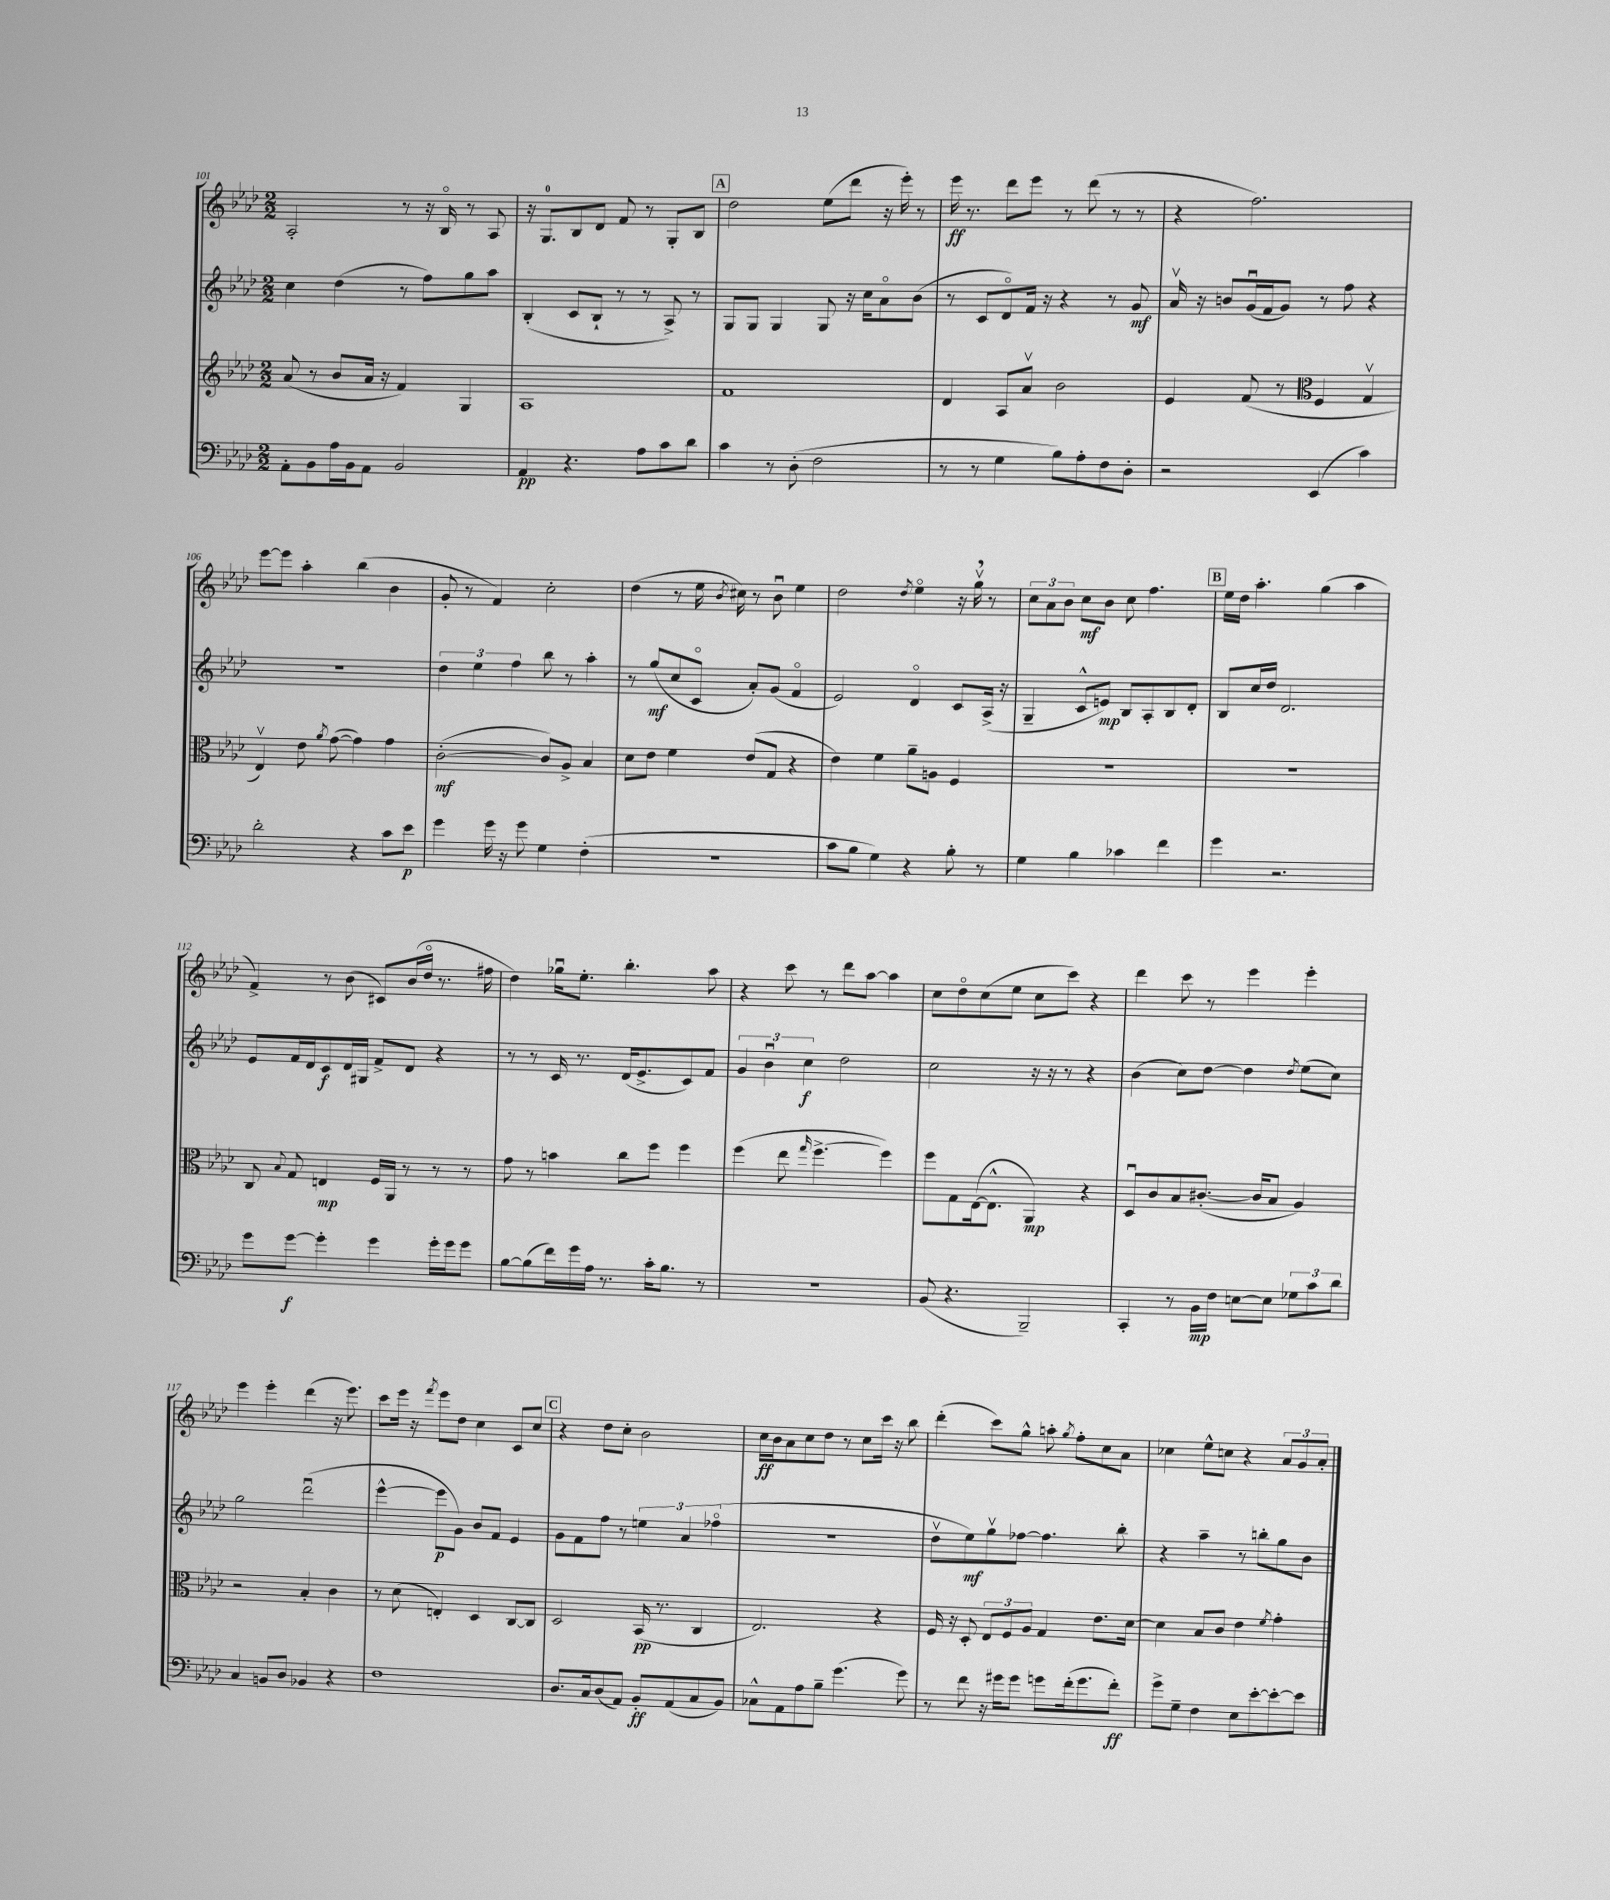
<<
\new StaffGroup <<
\new Staff = "s0" {
    \clef treble \key aes \major \numericTimeSignature \time 2/2
    \autoBeamOff aes2-. r8 r16 bes16\flageolet r8 aes8 |
    r16 g8.[-0 bes8 des'8] f'8 r8 g8[-. bes8] |
    \mark \markup { \box "A" } des''2 ees''8[( des'''8] r16 ees'''16-.) r8 |
    ees'''16\ff r8. des'''8[ ees'''8] r8 des'''8( r8 r8 |
    r4 f''2.) |
    ees'''8[~ ees'''8] aes''4-. bes''4( bes'4 |
    g'8-. r8 f'4) c''2-. |
    des''4( r8 ees''16 \acciaccatura { bes'8 } cis''16) r8 bes'8\downbow ees''4 |
    des''2 \acciaccatura { des''8 } ees''4\flageolet r16 g''16\upbow \breathe r8 |
    \tuplet 3/2 { c''8[ aes'8 bes'8] } c''8[\mf bes'8] c''8 f''4. |
    \mark \markup { \box "B" } ees''16[ des''16] aes''4.-. g''4( aes''4 |
    f'4->) r8 bes'8( cis'8[) bes'16( des''16]\flageolet r8. fis''16 |
    des''4) ges''16[\downbow ees''8.]-. bes''4.-. aes''8 |
    r4 c'''8 r8 des'''8[ aes''8]~ aes''4 |
    c''8[ des''8\flageolet c''8( ees''8] c''8[ c'''8]) r4 |
    des'''4 c'''8 r8 ees'''4 ees'''4-. |
    ees'''4 ees'''4-. des'''4( r16 ees'''8.) |
    c'''8[ ees'''16] r16 \acciaccatura { f'''8 } ees'''8[ des''8] c''4 c'8[ c''8] |
    \mark \markup { \box "C" } r4 des''8[ c''8]-. bes'2 |
    c''16[\ff bes'16 aes'8 c''8 des''8] r8 c''8[ c'''16] r16 bes''8 |
    des'''4-.( c'''8[) g''8]-^ a''8-. \acciaccatura { g''8 } f''8[-. c''8 aes'8] |
    ces''4 ees''8[-^ c''8] r4 \tuplet 3/2 { aes'8[ g'8 aes'8]-. } \bar "|." |
}
\new Staff = "s1" {
    \clef treble \key aes \major \numericTimeSignature \time 2/2
    \autoBeamOff c''4 des''4( r8 f''8[) g''8 aes''8] |
    bes4-.( c'8[ bes8]-! r8 r8 aes8->) r8 |
    \mark \markup { \box "A" } g8[ g8] g4 g8 r16 c''16[ aes'8\flageolet bes'8]( |
    r8 c'8[ des'8\flageolet) f'16] r16 r4 r8 g'8\mf |
    aes'16\upbow r16 b'8[ g'16\downbow( f'16 g'8]) r8 f''8 r4 |
    R1 |
    \tuplet 3/2 { des''4 ees''4 f''4 } bes''8 r8 aes''4-. |
    r8 g''8[\mf( c''8 c'8]\flageolet aes'8[-.) g'8]( f'4\flageolet |
    ees'2) des'4\flageolet c'8[ aes16]->( r16 |
    g4-- c'8[-^ e'8]\mp) bes8[ aes8-. bes8 des'8]-. |
    \mark \markup { \box "B" } bes8[ c''16 des''16] des'2. |
    ees'8[ f'16 des'16 c'8\f des'16 gis16] f'8[-> des'8] r4 |
    r8 r8 c'16 r8. des'16[( ees'8.-> c'8) f'8] |
    \tuplet 3/2 { g'4 bes'4\downbow c''4\f } des''2 |
    c''2 r16 r16 r8 r4 |
    bes'4( c''8[) des''8]~ des''4 \acciaccatura { des''8 } ees''8[( c''8]) |
    g''2 des'''2\downbow( |
    ees'''4~-^ ees'''8[\p g'8]) bes'8[ f'8] ees'4 |
    \mark \markup { \box "C" } g'8[ f'8 f''8] r8 \tuplet 3/2 { e''4 aes'4 fes''4\flageolet( } |
    R1 |
    des''8[\upbow ees''8\mf) g''8\upbow fes''8]~ fes''4. bes''8-. |
    r4 aes''4-- r8 b''8[-. g''8 bes'8] \bar "|." |
}
\new Staff = "s2" {
    \clef treble \key aes \major \numericTimeSignature \time 2/2
    \autoBeamOff aes'8( r8 bes'8[ aes'16] r16 f'4) g4 |
    aes1 |
    \mark \markup { \box "A" } f'1 |
    des'4 aes8[ aes'8]\upbow bes'2 |
    ees'4 f'8( r8 \clef alto f4 g4\upbow |
    ees4\upbow) ees'8 \acciaccatura { aes'8 } g'8~( g'4) g'4 |
    c'2~-.\mf( c'8[) aes8]-> bes4 |
    des'8[ ees'8] f'4 ees'8[( g8] r4 |
    ees'4) f'4 aes'8[-- a8] f4 |
    R1 |
    \mark \markup { \box "B" } r1 |
    c8 \appoggiatura { bes8 } g8 e4\mp f16[ aes,16] r8 r8 r8 |
    g'8 r8 b'4 c''8[ f''8] f''4 |
    f''4( ees''8 \grace { g''16 } f''4.~-> f''4) |
    f''8[ g8 ees16~( ees8.]-^ aes,4\mp) r4 |
    des8[\downbow c'8 bes8 cis'8.]~-.( cis'16[ bes8] aes4) |
    r2 bes4-. c'4 |
    r8 des'8( e4-.) des4 c8[~ c8] |
    \mark \markup { \box "C" } des2 bes,16\pp( r8. c4 |
    ees2.) r4 |
    f16 r16 des8-. \tuplet 3/2 { ees8[ f8 aes8] } g4 ees'8.[ des'16]~ |
    des'4 bes8[ c'8] ees'4 \acciaccatura { f'8 } g'4-. \bar "|." |
}
\new Staff = "s3" {
    \clef bass \key aes \major \numericTimeSignature \time 2/2
    \autoBeamOff aes,8[-. bes,8 aes16 bes,16 aes,8] bes,2 |
    aes,4\pp r4. aes8[ c'8 des'8] |
    \mark \markup { \box "A" } c'4 r8 des8-.( f2 |
    r8 r8 g4 bes8[) aes8-. f8 des8]-. |
    r2 ees,4( c'4) |
    des'2-. r4 c'8[ ees'8]\p |
    g'4 g'16 r16 g'8 g4 f4-.( |
    R1 |
    c'8[ bes8] g4) r4 bes8-. r8 |
    g4 bes4 ces'4 f'4 |
    \mark \markup { \box "B" } g'4 r2. |
    g'8[ g'8]~\f g'4-. g'4 g'16[-. g'16 g'8] |
    bes8[~ bes8( f'16) g'16 aes16] r8. c'16[-. bes8.] r8 |
    R1 |
    bes,8( r4. bes,,2--) |
    c,4-. r8 bes,16[\mp f16] e8[~ e8] \tuplet 3/2 { ges8[ c'8 des'8] } |
    c4 b,8[ des8] bes,4 r4 |
    f1 |
    \mark \markup { \box "C" } des8.[ c16 des8( aes,8]) bes,8[-.\ff aes,8( c8 bes,8]) |
    ces8[-^ aes,8 aes8 bes8]-- g'4.( g'8) |
    r8 f'8 r16 gis'16[ gis'8] g'8[ f'16-.( g'8. f'8]-.\ff) |
    g'8[-> g8]-- f4 ees8[ ees'8~-. ees'8~-. ees'8] \bar "|." |
}
>>
>>
\layout { \context { \Score currentBarNumber = #101 } }
